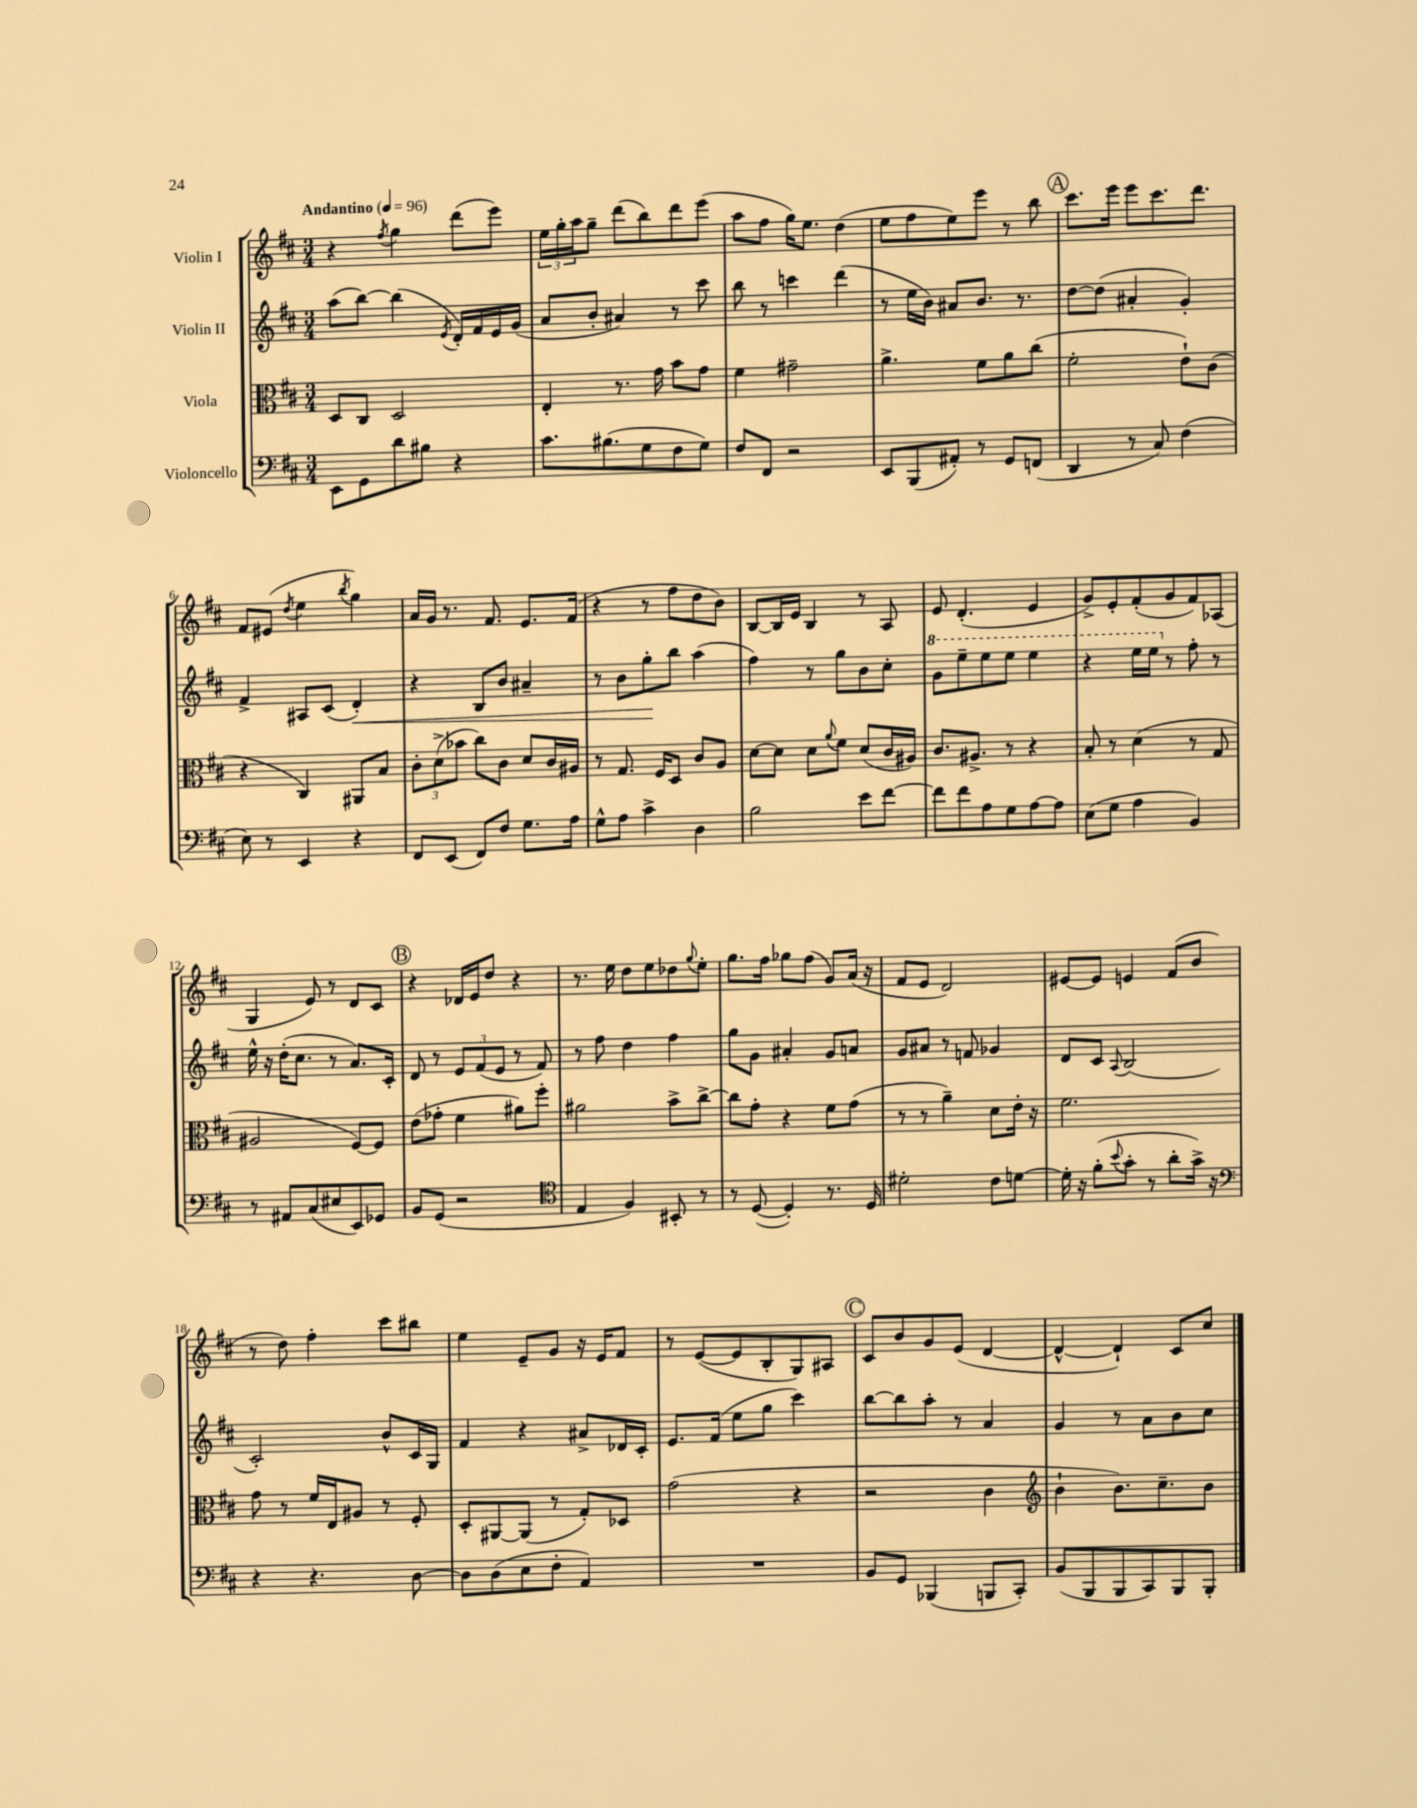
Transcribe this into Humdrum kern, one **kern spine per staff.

**kern	**kern	**kern	**kern
*staff4	*staff3	*staff2	*staff1
*clefF4	*clefC3	*clefG2	*clefG2
*k[f#c#]	*k[f#c#]	*k[f#c#]	*k[f#c#]
*M3/4	*M3/4	*M3/4	*M3/4
*MM96	*MM96	*MM96	*MM96
8EE\L	8D/L	(8aa\L	4r
8GG\	8C#/J	[8bb\J)	.
.	.	.	8qff#/
8d\	2D/	(4bb\]	4gg\
8B#\J	.	.	.
.	.	8qe/	.
4r	.	16d'/LL)	(8ddd\L
.	.	16f#/	.
.	.	16e/	8eee\J)
.	.	(16g/JJ	.
=	=	=	=
8.c#\L	4E'/	8a/L	24ee\LL
.	.	.	24gg'\
.	.	.	24aa\J
.	.	8b'/J	8gg~\J
(8.B#\	.	.	.
.	8.r	4a#/)	(8ddd\L
8G\	.	.	8bb\)
.	16g\	.	.
8F#\	8b\L	8r	8ddd\
8G\J)	8g\J	8ccc#\	(8eee\J
=	=	=	=
8F#/L	4f#\	8bb\	8aa\L
8FF#/J	.	8r	8ff#\J
2r	2g#~\	4ccc\	16gg\LK)
.	.	.	8.ee\J
.	.	(4ddd\	(4dd\
=	=	=	=
8EE/L	4.a^\	8r	8ee\L
(8BBB/	.	16ee\LL	8ff#\
.	.	16b\JJ)	.
8AA#'/J)	.	8a#/L	8ee\)
8r	8f#\L	8.b/J	8eee\J
8GG/L	8a\	.	8r
.	.	8.r	.
(8FF/J	(8cc#\J	.	8bb\
=	=	=	=
4DD/	2f#'\	[8dd\L	8.ccc#\L
.	.	(8dd\]J	.
.	.	.	16eee\Jk
8r	.	4a#'/	8eee\L
8C#/)	.	.	8.ccc#\
(4F#\	8e`\L)	4g'/)	.
.	.	.	8.ddd\J
.	(8c#\J	.	.
=	=	=	=
8E\)	4r	4f#^/	8f#/L
8r	.	.	(8e#/J
.	.	.	8qdd/
4EE/	4C#/)	8A#/L	4ee\
.	.	(8c#/J	.
.	.	.	8qbb/
4r	8AA#/L	4d'/)	4gg\)
.	8B/J	.	.
=	=	=	=
8FF#/L	12c#'\L	4r	16a/LL
.	.	.	16g/JJ
.	(12d^\	.	.
(8EE/J	.	.	8.r
.	12b-\J	.	.
8FF#/L)	8cc#\L)	8B/L	.
.	.	.	8.f#/
8F#/J	8c#\J	8b/J	.
8.G\L	8d/L	4a#~/	8.e/L
.	16c#/L	.	.
16A\Jk	16A#/JJ	.	(16f#/Jk
=	=	=	=
8G^^\L	8r	8r	4r
8A\J	8.G/	8b\L	.
4c#^\	.	8gg'\	8r
.	16F#/LK	.	.
.	8D/J	8bb\J	8ff#\L
4D\	8c#/L	(4aa\	8dd\
.	8A/J	.	8b\J)
=	=	=	=
2B\	[8d\L	4ff#\)	[8B/L
.	8d\]J	.	16B/]L
.	.	.	16e/JJ
.	8d\L	8r	4B/
.	8qqa/	.	.
.	8f#\J	8gg\L	.
8e\L	(8d/L	8b\	8r
[8f#\J	16c#/L	8cc#'\J	8A/
.	16A#/JJ)	.	.
=	=	=	=
8f#\]L	8.c#/L	8gg\L	8e/
8f#\	.	8eee~\	(4.d'/
.	8.A#^/J	.	.
8A\	.	8eee\	.
8G\	8r	8eee\J	.
[8A\	4r	4eee\	4e/
8A\]J	.	.	.
=	=	=	=
(8E\L	8B'/	4r	8g^/L)
8G\J	8r	.	8e'/
4A\	(4d\	16eee\LL	(8f#'/
.	.	16eee\JJ	.
.	.	8r	8g/
4BB/)	8r	8ff#'\	8f#/)
.	8G/	8r	(8A-/J
=	=	=	=
8r	2A#/	16ee^^\	4G/
.	.	16r	.
8AA#/L	.	(16dd'\LK	.
.	.	8.cc#\J	.
(8C#/	.	.	8e/)
8E#/	.	8r	8r
8EE/)	[8F#/L)	8.a/L)	8d/L
8GG-/J	8F#/]J	.	8c#/J
.	.	16c#'/Jk	.
=	=	=	=
8BB/L	(8e\L	8d/	4r
(8GG/J	8g-'\J	8r	.
2r	4f#\	12e/L	16d-/LL
.	.	.	16e/J
.	.	(12f#/	.
.	.	.	8dd/J
.	.	12e/J	.
.	8a#\L)	8r	4r
.	8ff#'\J	8f#/)	.
=	=	=	=
*clefC4	*	*	*
4E/	2a#\	8r	8.r
.	.	8ff#\	.
.	.	.	16ee\
4F#/)	.	4dd\	8dd\L
.	.	.	8ee\
8BB#'/	8b^\L	4ff#\	8dd-\
.	.	.	8qqgg/
8r	[8cc#^\J	.	8ee'\J
=	=	=	=
8r	8cc#\]L	8gg\L	8.gg\L
([8D/	8g'\J	8g\J	.
.	.	.	16ff#\Jk
4D'/])	4r	4a#'/	8gg-\L
.	.	.	(8ff#\J
8.r	8f#\L	8g/L	8g/L)
.	(8g\J	8a/J	(16a/Jk
16D/	.	.	16r
=	=	=	=
2d#'\	8r	8g/L	8f#/L
.	8r	8a#/J	8e/J
.	4a~\)	8r	2d/)
.	.	8f/	.
8c#\L	8d\L	4g-/	.
[8d\J	16e'\Jk	.	.
.	16r	.	.
=	=	=	=
16d'\]	2.f#\	8d/L	[8e#/L
16r	.	.	.
(8f#'\L	.	8c#/J	8e#/]J
8qqb/	.	8qqA/	.
8g'\J	.	(2B/	4e/
8r	.	.	.
8a'\L	.	.	(8f#/L
16g^\Jk)	.	.	8b/J
16r	.	.	.
=	=	=	=
*clefF4	*	*	*
4r	8g\	2c#'/)	8r
.	8r	.	8dd\)
4.r	16f#/LL	.	4ff#'\
.	16E/J	.	.
.	8A#/J	.	.
.	8r	8b^^/L	8ccc#\L
[8D\	8F#'/	16c#/L	8bb#\J
.	.	16G/JJ	.
=	=	=	=
8D\]L	8D'/L	4f#/	4ee\
(8D\	[8AA#/	.	.
8E\	(8AA#/]J	4r	8e~/L
8F#'\J	8r	.	8g/J
4AA/)	8G'/L)	8a#^/L	16r
.	.	.	16e/LK
.	8D-/J	16d-/L	8f#/J
.	.	16c#'/JJ	.
=	=	=	=
2.r	(2g\	8.e/L	8r
.	.	.	([8e/L
.	.	(16f#/Jk	.
.	.	8ee\L	8e/]
.	.	8gg\J	8B'/
.	4r	4ccc#\)	8G/)
.	.	.	8A#/J
=	=	=	=
8BB/L	2r	[8bb\L	8c#/L
8GG/J	.	8bb\]	8b/
(4BBB-/	.	8aa'\J	8g/
.	.	8r	(8e/J
8BBB/L	4c#\	4a/	[4d/
8CC#'/J)	.	.	.
=	=	=	=
*	*clefG2	*	*
(8BB/L	4b`\	4g/	4d^^/_
8BBB/	.	.	.
8BBB/	8.b\L)	8r	4d`/])
8CC#/)	.	8a\L	.
.	8.cc#~\	.	.
8BBB/	.	8b\	8c#/L
8BBB'/J	8b\J	8cc#\J	8cc#/J
==	==	==	==
*-	*-	*-	*-
